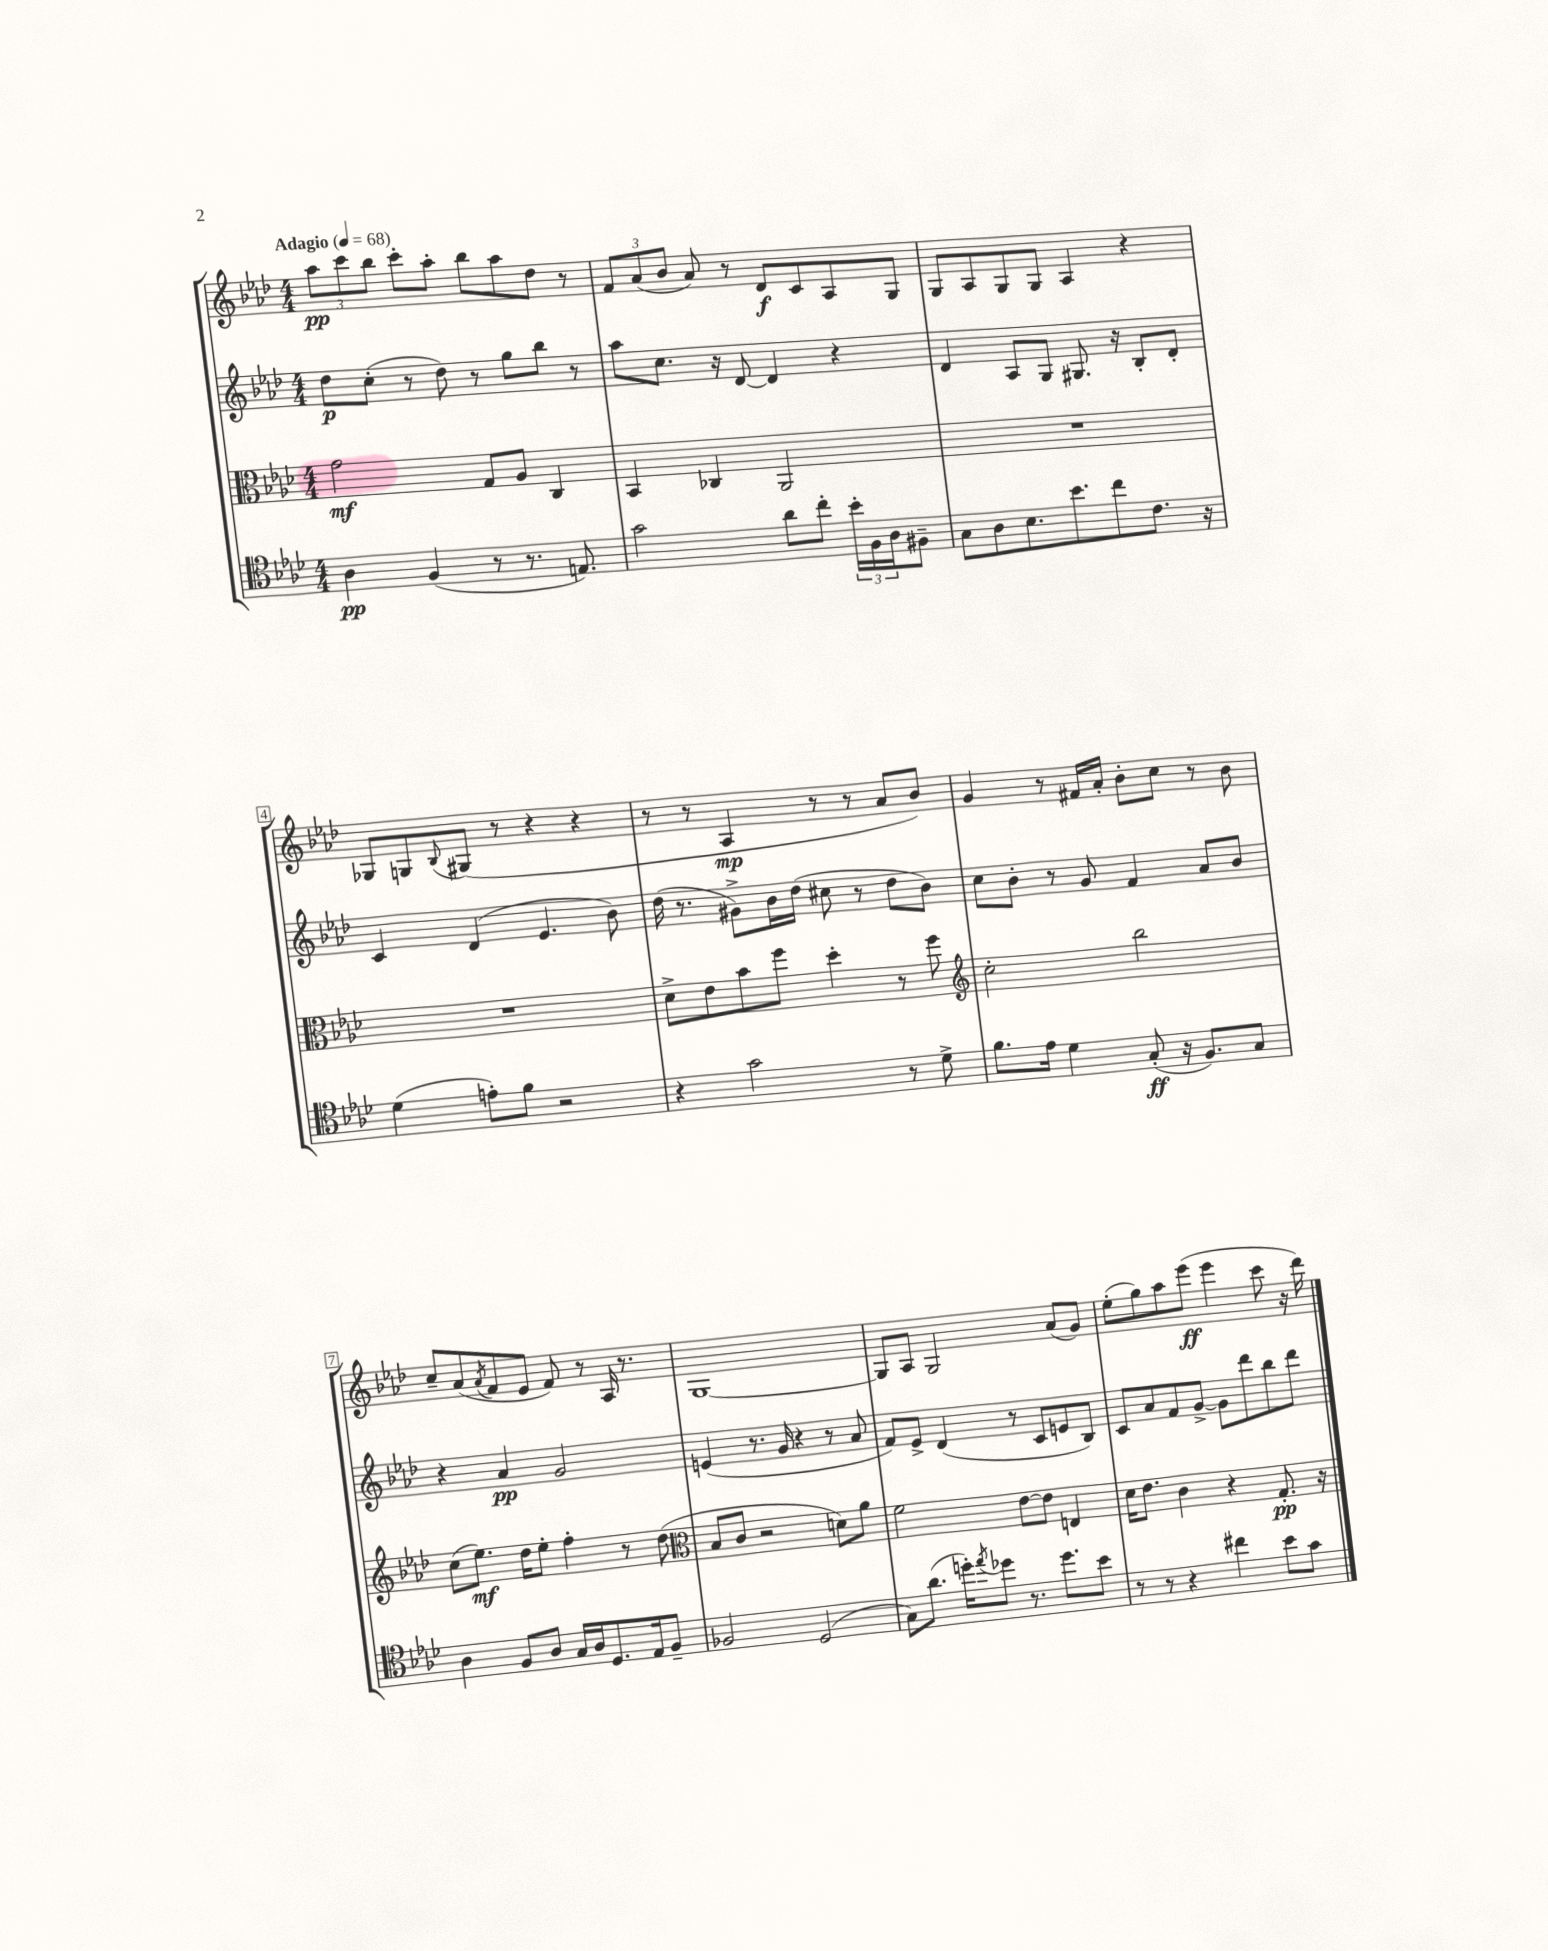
<<
\new StaffGroup <<
\new Staff = "s0" {
    \clef treble \key aes \major \numericTimeSignature \time 4/4 \tempo "Adagio" 4 = 68
    \tuplet 3/2 { aes''8\pp c'''8 bes''8 } c'''8-. aes''8-. bes''8 aes''8 des''8 r8 |
    \tuplet 3/2 { f'8 aes'8( bes'8 } aes'8) r8 des'8\f c'8 aes8 g8 |
    g8 aes8 g8 g8 aes4 r4 |
    ges8 g8 \appoggiatura { bes8 } gis8( r8 r4 r4 |
    r8 r8 aes4\mp r8 r8 aes'8 bes'8) |
    g'4 r8 fis'16 aes'16-. bes'8-. c''8 r8 bes'8 |
    c''8-- aes'8( \acciaccatura { aes'8 } f'8 ees'8 f'8) r8 aes16 r8. |
    g1~ |
    g8 aes8 g2 aes'8( g'8) |
    ees''8-.( g''8) aes''8 ees'''8\ff( ees'''4 c'''8 r16 des'''16) \bar "|." |
}
\new Staff = "s1" {
    \clef treble \key aes \major \numericTimeSignature \time 4/4
    des''8\p c''8-.( r8 des''8) r8 g''8 bes''8 r8 |
    aes''8 c''8. r16 des'8~ des'4 r4 |
    des'4 aes8 g8 gis8. r16 bes8-. des'8-. |
    c'4 des'4( ees'4. bes'8) |
    des''16( r8. gis'8->) bes'16 des''16( cis''8 r8 des''8 bes'8) |
    c''8 bes'8-. r8 g'8 f'4 aes'8 bes'8 |
    r4 aes'4\pp g'2 |
    e'4( r8. g'16 r4 r8 aes'8 |
    f'8) ees'8-> des'4( r8 c'8 e'8 bes8) |
    c'8 aes'8 f'8 g'8~-> g'8 des'''8 bes''8 des'''8 \bar "|." |
}
\new Staff = "s2" {
    \clef alto \key aes \major \numericTimeSignature \time 4/4
    g'2\mf g8 aes8 c4 |
    bes,4 ces4 aes,2 |
    R1 |
    R1 |
    des'8-> ees'8 bes'8 f''8 des''4-. r8 f''8 |
    \clef treble c''2-. bes''2 |
    c''8( ees''8.\mf) des''16 ees''8-. f''4-. r8 des''8( |
    \clef alto bes8 c'8 r2 d'8) aes'8 |
    f'2 ees'8~ ees'8 e4 |
    des'16 ees'8. c'4 r4 g8.-.\pp r16 \bar "|." |
}
\new Staff = "s3" {
    \clef tenor \key aes \major \numericTimeSignature \time 4/4
    aes4\pp f4( r8 r8. e8.) |
    g'2 aes'8 c''8-. \tuplet 3/2 { bes'16-. f16 aes16 } fis8-- |
    g8 aes8 bes8. bes'8. c''8 c'8. r16 |
    des'4( e'8-.) f'8 r2 |
    r4 g'2 r8 des'8-> |
    f'8. ees'16 des'4 g8-.\ff( r16 f8.) g8 |
    aes4 f8 aes8 g16 aes16 des8. ees16 f8-- |
    fes2 des2( |
    g8) aes'8.( d''16-.) \acciaccatura { ees''8 } des''8 r8. des''8. bes'8 |
    r8 r8 r4 cis''4 bes'8 g'8 \bar "|." |
}
>>
>>
\layout { \context { \Score \override BarNumber.stencil = #(make-stencil-boxer 0.1 0.3 ly:text-interface::print) } }
